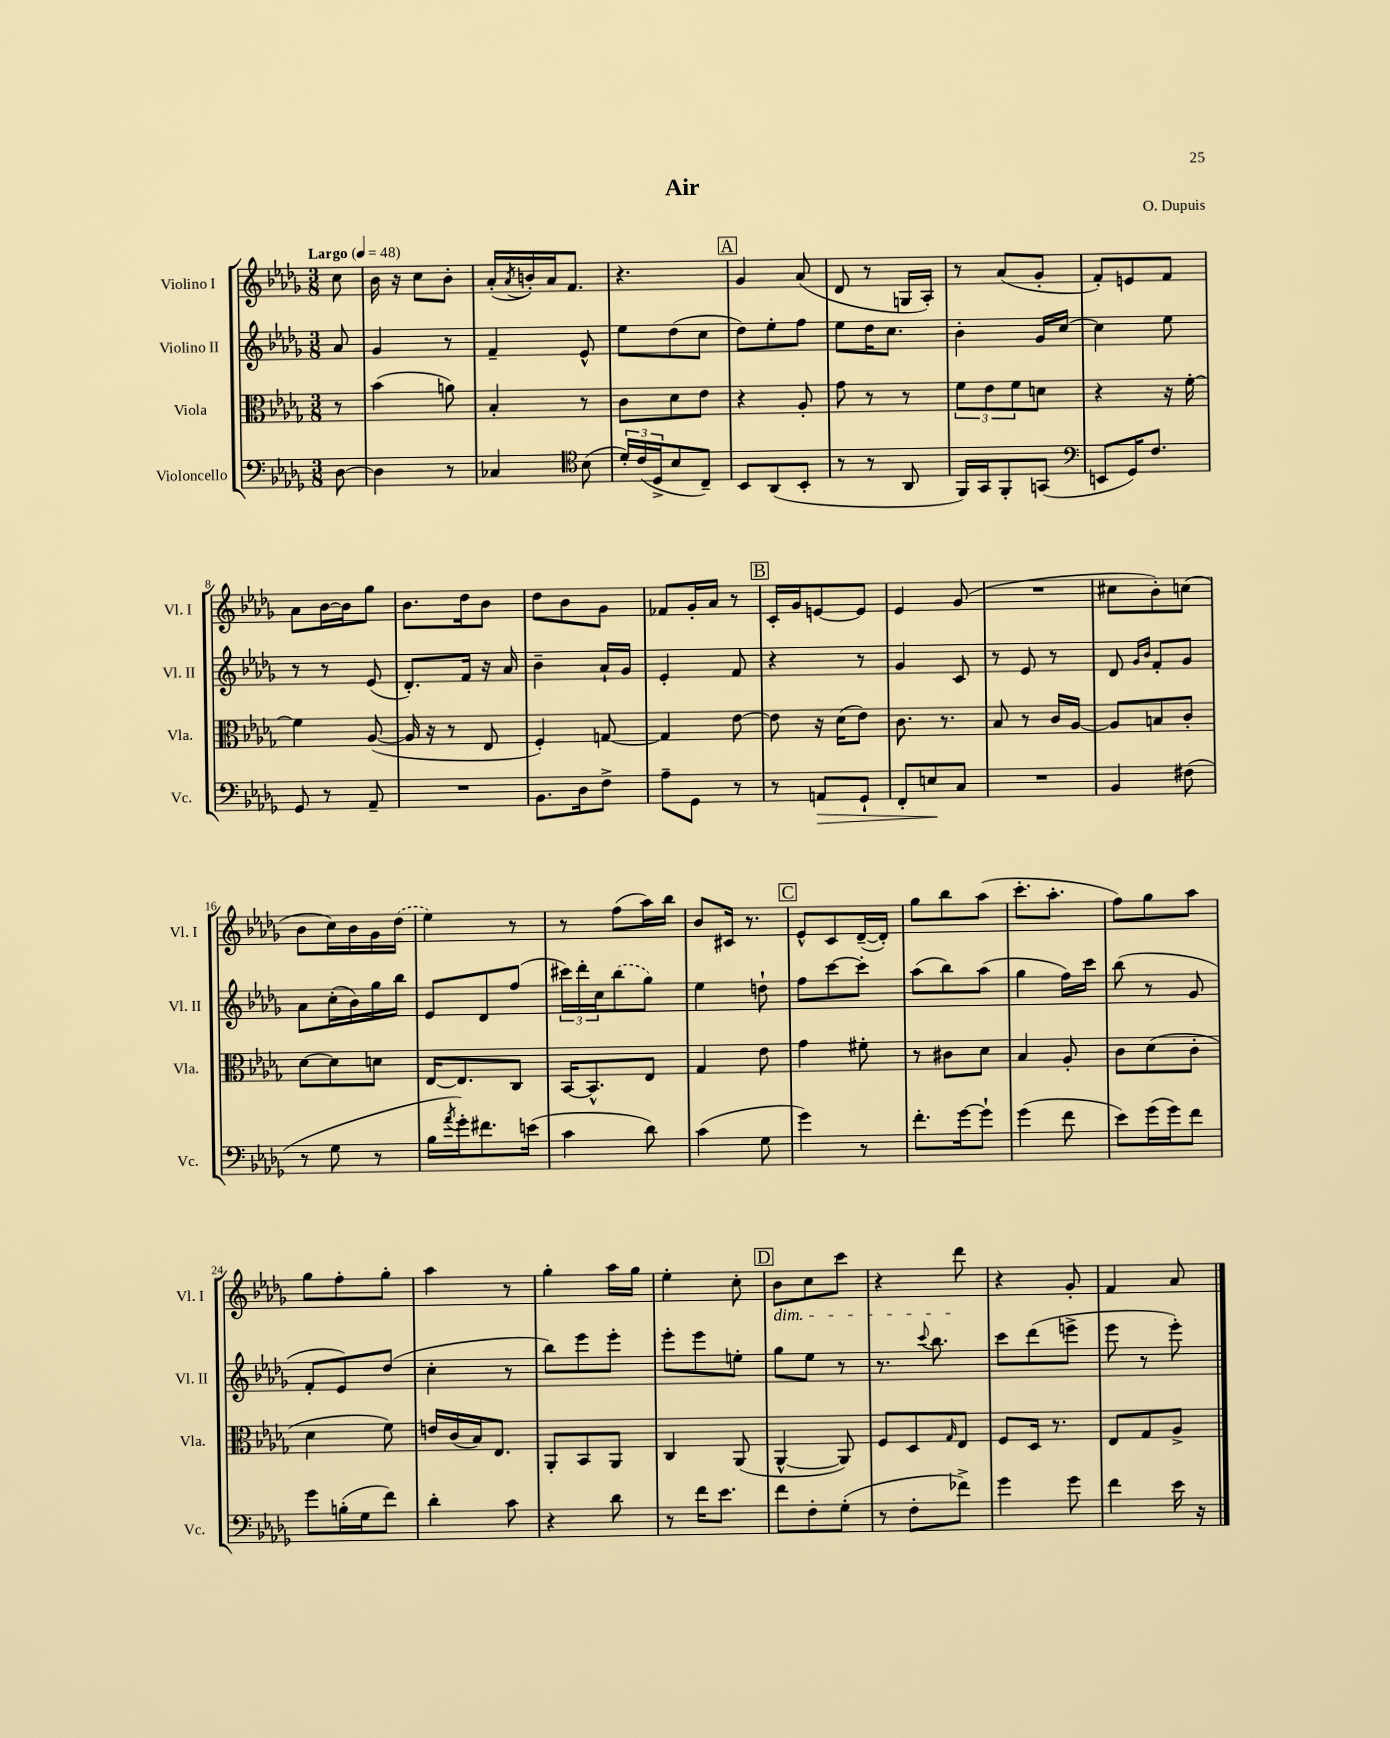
\header { title = "Air" composer = "O. Dupuis" }
<<
\new StaffGroup <<
\new Staff = "s0" \with { instrumentName = "Violino I" shortInstrumentName = "Vl. I" } {
    \clef treble \key des \major \numericTimeSignature \time 3/8 \partial 8 \tempo "Largo" 4 = 48
    c''8 |
    bes'16 r16 c''8 bes'8-. |
    aes'16-.( \acciaccatura { aes'8 } b'16-.) aes'16 f'8. |
    r4. |
    \mark \markup { \box "A" } ges'4 aes'8( |
    des'8 r8 g16 aes16-.) |
    r8 aes'8( ges'8-. |
    f'8-.) e'8 f'8 |
    aes'8 bes'16~ bes'16 ges''8 |
    bes'8. des''16 bes'8 |
    des''8 bes'8 ges'8 |
    fes'8 ges'16-. aes'16 r8 |
    \mark \markup { \box "B" } c'16-. ges'16 e'8~ e'8 |
    ees'4 ges'8( |
    R4. |
    cis''8 bes'8-.) c''8( |
    bes'8 c''16) bes'16 ges'16 \once \slurDashed des''16( |
    ees''4) r8 |
    r8 f''8( aes''16) bes''16 |
    bes'8 cis'16 r8. |
    \mark \markup { \box "C" } ees'8-^ c'8 des'16~--( des'16-.) |
    ges''8 bes''8 aes''8( |
    c'''8.-. aes''8.-. |
    f''8) ges''8 aes''8 |
    ges''8 f''8-. ges''8-. |
    aes''4 r8 |
    ges''4-. aes''16 ges''16 |
    ees''4-. c''8-. |
    \mark \markup { \box "D" } bes'8\dim c''8 c'''8 |
    r4 des'''8\! |
    r4 ges'8-. |
    f'4 aes'8 \bar "|." |
}
\new Staff = "s1" \with { instrumentName = "Violino II" shortInstrumentName = "Vl. II" } {
    \clef treble \key des \major \numericTimeSignature \time 3/8 \partial 8
    aes'8 |
    ges'4 r8 |
    f'4-- ees'8-^ |
    ees''8 des''8( c''8 |
    \mark \markup { \box "A" } des''8) ees''8-. f''8 |
    ees''8 des''16 c''8. |
    bes'4-. ges'16 c''16~ |
    c''4 ees''8 |
    r8 r8 ees'8( |
    des'8.-.) f'16 r16 aes'16 |
    bes'4-- aes'16-! ges'16 |
    ees'4-. f'8 |
    \mark \markup { \box "B" } r4 r8 |
    ges'4 c'8 |
    r8 ees'8 r8 |
    des'8 \grace { ges'16 bes'16 } f'8-. ges'8 |
    aes'8 c''16-.( bes'16) ges''16 bes''16 |
    ees'8 des'8 f''8( |
    \tuplet 3/2 { cis'''16) des'''16-. c''16 } \once \slurDashed bes''8( ges''8) |
    ees''4 d''8-! |
    \mark \markup { \box "C" } f''8 c'''8~ c'''8-. |
    aes''8( bes''8) aes''8( |
    ges''4 f''16) c'''16 |
    bes''8( r8 ges'8 |
    f'8-. ees'8) des''8( |
    c''4-. r8 |
    bes''8) ees'''8 ees'''8-. |
    ees'''8-. ees'''8 e''8-. |
    \mark \markup { \box "D" } ges''8 ees''8 r8 |
    r8. \appoggiatura { c'''8 } bes''8. |
    c'''8 des'''8( e'''8-> |
    ees'''8 r8 ees'''8-.) \bar "|." |
}
\new Staff = "s2" \with { instrumentName = "Viola" shortInstrumentName = "Vla." } {
    \clef alto \key des \major \numericTimeSignature \time 3/8 \partial 8
    r8 |
    bes'4( a'8) |
    bes4-. r8 |
    c'8 des'8 ees'8 |
    \mark \markup { \box "A" } r4 aes8-. |
    ges'8 r8 r8 |
    \tuplet 3/2 { f'8 ees'8 f'8 } d'8 |
    r4 r16 f'16~-. |
    f'4 aes8~( |
    aes16 r16 r8 ees8 |
    f4-.) g8~ |
    g4 ees'8~ |
    \mark \markup { \box "B" } ees'8 r16 des'16( ees'8) |
    c'8. r8. |
    bes8 r8 c'16 aes16~ |
    aes8 b8 c'8-. |
    des'8~ des'8 d'8 |
    ees16~ ees8. c8 |
    bes,16~ bes,8.-^ ees8 |
    ges4 ees'8 |
    \mark \markup { \box "C" } ges'4 fis'8-. |
    r8 cis'8 des'8 |
    bes4 aes8-. |
    c'8 des'8( c'8-. |
    des'4 f'8) |
    e'16 c'16( bes16) ees8. |
    aes,8-. bes,8 aes,8 |
    c4 aes,8( |
    \mark \markup { \box "D" } aes,4~-^ aes,8) |
    f8 des8 \grace { ges16 } ees8 |
    f8 des16 r8. |
    ees8 ges8 aes8-> \bar "|." |
}
\new Staff = "s3" \with { instrumentName = "Violoncello" shortInstrumentName = "Vc." } {
    \clef bass \key des \major \numericTimeSignature \time 3/8 \partial 8
    des8~ |
    des4 r8 |
    ces4 \clef tenor bes8( |
    \tuplet 3/2 { des'16-.) c'16( des16-> } bes8 c8--) |
    \mark \markup { \box "A" } bes,8 aes,8( bes,8-. |
    r8 r8 aes,8 |
    f,16) ges,16 f,8-. g,8( |
    \clef bass e,8 ges,16) f8. |
    ges,8 r8 aes,8-- |
    R4. |
    bes,8. des16 f8-> |
    aes8-- ges,8 r8 |
    \mark \markup { \box "B" } r8 a,8\> ges,8-! |
    f,8-. e8\! c8 |
    R4. |
    bes,4 fis8( |
    r8 ges8 r8 |
    bes16 \acciaccatura { aes'8 } ges'16-.) fis'8. e'16( |
    c'4 des'8) |
    c'4( ges8 |
    \mark \markup { \box "C" } ges'4) r8 |
    f'8.-. ges'16~ ges'8-! |
    ges'4( f'8 |
    ees'8) ges'16( ges'16) f'8 |
    ges'8 b16-.( ges16 f'8) |
    des'4-. c'8 |
    r4 des'8 |
    r8 f'16 ees'8. |
    \mark \markup { \box "D" } f'8 f8-. ges8-.( |
    r8 f8-. fes'8->) |
    ges'4 ges'8 |
    f'4 ees'16 r16 \bar "|." |
}
>>
>>
